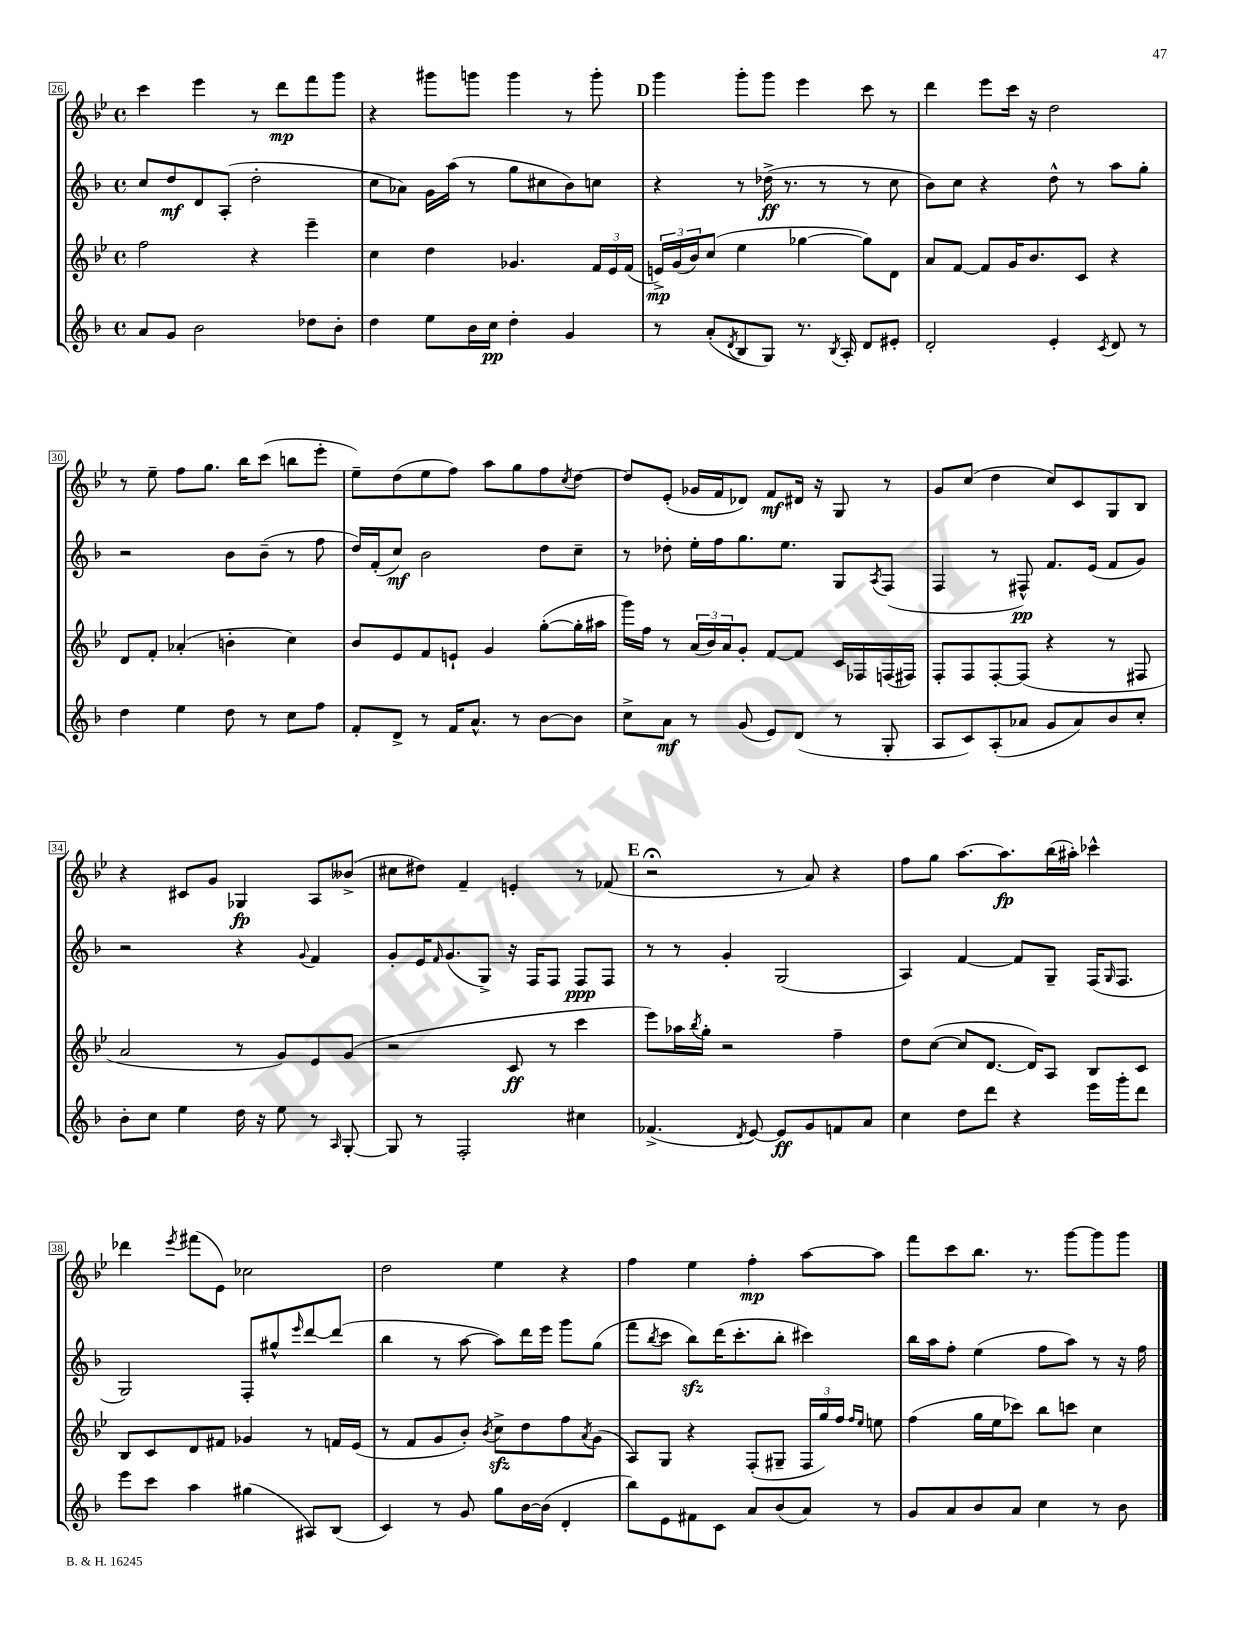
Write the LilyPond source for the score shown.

<<
\new StaffGroup <<
\new Staff = "s0" {
    \clef treble \key bes \major \defaultTimeSignature \time 4/4
    c'''4 ees'''4 r8 d'''8\mp f'''8 g'''8 |
    r4 gis'''8 g'''8 g'''4 r8 g'''8-. |
    \mark \markup { \bold "D" } g'''4 g'''8-. g'''8 ees'''4 c'''8 r8 |
    d'''4 ees'''8 c'''16 r16 d''2 |
    r8 ees''8-- f''8 g''8. bes''16 c'''8( b''8 ees'''8-. |
    ees''8--) d''8( ees''8 f''8) a''8 g''8 f''8 \acciaccatura { c''8 } d''8~ |
    d''8 ees'8-.( ges'16 f'16 des'8) f'8\mf dis'16 r16 g8 r8 |
    g'8 c''8( d''4 c''8) c'8 g8 bes8 |
    r4 cis'8 g'8 ges4\fp a8 beses'8->( |
    cis''8 dis''8) f'4-- e'4-. r8 fes'8( |
    \mark \markup { \bold "E" } r2\fermata r8 a'8) r4 |
    f''8 g''8 a''8.~ a''8.\fp bes''16( ais''16-.) ces'''4-^ |
    des'''4 \acciaccatura { ees'''8 } fis'''8( ees'8) ces''2 |
    d''2 ees''4 r4 |
    f''4 ees''4 f''4-.\mp a''8~ a''8 |
    f'''8 c'''8 bes''8. r8. g'''8~ g'''8 g'''8 \bar "|." |
}
\new Staff = "s1" {
    \clef treble \key f \major \defaultTimeSignature \time 4/4
    c''8 d''8\mf d'8 a8-.( d''2-. |
    c''8 aes'8) g'16 a''16( r8 g''8 cis''8 bes'8) c''8 |
    \mark \markup { \bold "D" } r4 r8 des''16->\ff( r8. r8 r8 c''8 |
    bes'8) c''8 r4 d''8-^ r8 a''8 g''8-. |
    r2 bes'8 bes'8--( r8 f''8 |
    d''16) f'16-.( c''8\mf) bes'2 d''8 c''8-- |
    r8 des''8-. e''16-. f''16 g''8. e''8. g8 \acciaccatura { a8 } f8( |
    f4 r8 fis8-^\pp) f'8. e'16( f'8 g'8) |
    r2 r4 \appoggiatura { g'8 } f'4 |
    g'8-. e'16 \grace { f'16 } g'8.( g8->) r16 f16 f8 f8\ppp f8 |
    \mark \markup { \bold "E" } r8 r8 g'4-. g2( |
    a4) f'4~ f'8 g8-- f16( \grace { g16 } f8. |
    g2) f8-. gis''8-^ \grace { e'''16 } d'''8~ d'''8( |
    bes''4 r8 a''8~ a''8) d'''16 e'''16 g'''8 g''8( |
    f'''8 \acciaccatura { bes''8 } c'''8 bes''8\sfz) d'''16( c'''8.-. bes''8-. cis'''4) |
    bes''16 a''16 f''8-. e''4( f''8 a''8) r8 r16 f''16 \bar "|." |
}
\new Staff = "s2" {
    \clef treble \key bes \major \defaultTimeSignature \time 4/4
    f''2 r4 ees'''4-- |
    c''4 d''4 ges'4. \tuplet 3/2 { f'16 ees'16 f'16( } |
    \mark \markup { \bold "D" } \tuplet 3/2 { e'16->\mp) g'16( bes'16) } c''8( ees''4 ges''4~ ges''8) d'8 |
    a'8 f'8~ f'8 g'16 bes'8. c'8 r4 |
    d'8 f'8-. aes'4-.( b'4-. c''4) |
    bes'8 ees'8 f'8 e'8-! g'4 g''8~-.( g''16-. ais''16 |
    g'''16) f''16 r8 \tuplet 3/2 { a'16( bes'16) a'16 } g'8-. f'8~ f'8 c'16 fes16 f16( fis16) |
    f8-. f8 f8~-. f8( r4 r8 fis8 |
    a'2 r8 g'8) ees'8 g'8( |
    r2 c'8\ff r8 c'''4 |
    \mark \markup { \bold "E" } ees'''8) aes''16 \acciaccatura { bes''8 } g''16-. r2 f''4-- |
    d''8 c''8~( c''8 d'8.~ d'16) a8 bes8 c'8 |
    bes8 c'8 d'8 fis'8 ges'4 r8 f'16 ees'16( |
    r8 f'8 g'8 bes'8-.) \acciaccatura { bes'8 } c''8->\sfz d''8 f''8 \acciaccatura { a'8 } g'8( |
    a8) g8 r4 f8-.( gis8-- \tuplet 3/2 { f16 g''16) f''16 } \grace { f''16 ees''16 } e''8 |
    f''4( g''16 ees''16 ces'''8) bes''8 c'''8 c''4 \bar "|." |
}
\new Staff = "s3" {
    \clef treble \key f \major \defaultTimeSignature \time 4/4
    a'8 g'8 bes'2 des''8 bes'8-. |
    d''4 e''8 bes'16 c''16\pp d''4-. g'4 |
    \mark \markup { \bold "D" } r8 a'8-.( \acciaccatura { d'8 } bes8 g8) r8. \acciaccatura { bes8 } a16-. d'8 eis'8-. |
    d'2-. e'4-. \acciaccatura { c'8 } d'8 r8 |
    d''4 e''4 d''8 r8 c''8 f''8 |
    f'8-. d'8-> r8 f'16 a'8.-^ r8 bes'8~ bes'8 |
    c''8-> a'8\mf r8 g'8( e'8) d'8( r8 g8-. |
    a8 c'8) a8-.( aes'8 g'8 aes'8) bes'8 c''8-. |
    bes'8-. c''8 e''4 d''16 r16 e''8 r8 \grace { a16 } g8~-. |
    g8 r8 f2-. cis''4 |
    \mark \markup { \bold "E" } fes'4.->( \acciaccatura { d'8 } e'8~) e'8\ff g'8 f'8 a'8 |
    c''4 d''8 d'''8 r4 e'''16 g'''16-. d'''8 |
    e'''8 c'''8 a''4 gis''4( ais8) bes8( |
    c'4) r8 g'8 g''8 bes'16~ bes'16( d'4-. |
    bes''8) e'8 fis'8 c'8 a'8 bes'8( a'8) r8 |
    g'8 a'8 bes'8 a'8 c''4 r8 bes'8 \bar "|." |
}
>>
>>
\layout { \context { \Score currentBarNumber = #26 \override BarNumber.stencil = #(make-stencil-boxer 0.1 0.3 ly:text-interface::print) } }
